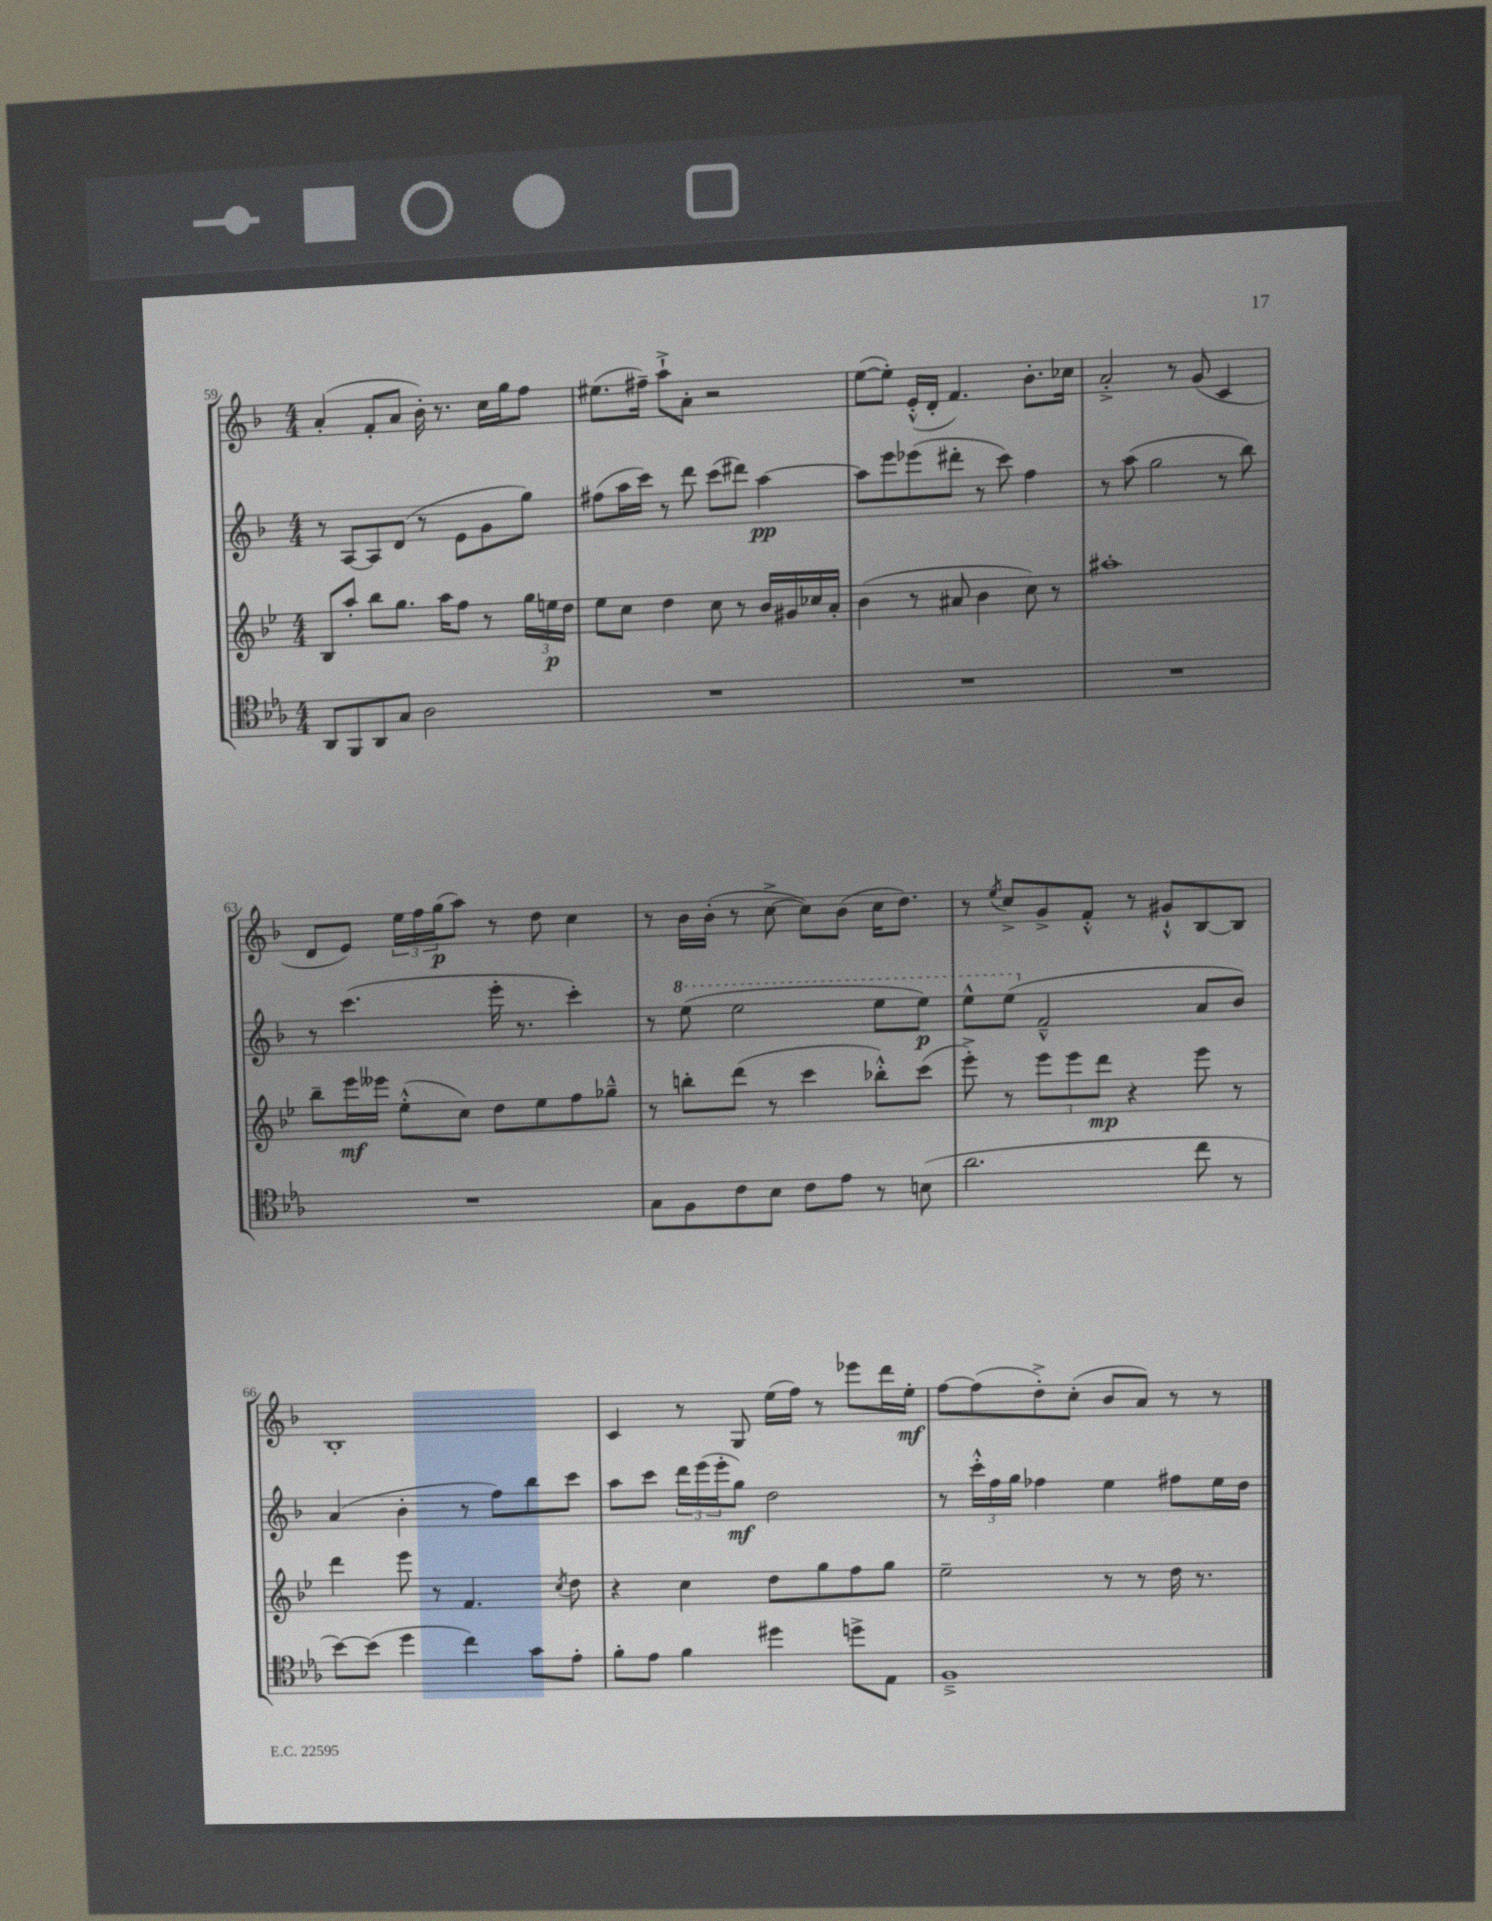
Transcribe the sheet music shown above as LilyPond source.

<<
\new StaffGroup <<
\new Staff = "s0" {
    \clef treble \key f \major \numericTimeSignature \time 4/4
    a'4-.( f'8-. a'8 bes'16-.) r8. c''16 g''16 f''8 |
    eis''8.( fis''16--) a''8-!-> a'8-. r2 |
    e''8~( e''8-.) e'16-.-^( d'16-. f'4.) bes'8.-. ces''16 |
    a'2-.-> r8 g'8( c'4 |
    d'8 e'8) \tuplet 3/2 { e''16 f''16 g''16\p( } a''8) r8 d''8 c''4 |
    r8 bes'16 bes'16-.( r8 c''8~-> c''8) bes'8( c''16 d''8.) |
    r8 \acciaccatura { e''8 } c''8-> g'8-> f'8-.-^ r8 gis'8-!-^ bes8~ bes8 |
    bes1-. |
    c'4 r8 g8 e''16( f''16) r8 ees'''8 d'''16 e''16-.\mf |
    f''8~ f''8( d''8-.->) c''8-.( bes'8 a'8) r8 r8 \bar "|." |
}
\new Staff = "s1" {
    \clef treble \key f \major \numericTimeSignature \time 4/4
    r8 a8~ a8 d'8( r8 e'8 g'8 g''8) |
    fis''8( a''16 c'''16) r8 d'''8 c'''8( dis'''8) a''4~\pp |
    a''8 e'''8 ees'''8( dis'''8-. r8 c'''8) f''4 |
    r8 a''8( g''2 r8 bes''8) |
    r8 c'''4.( e'''16-. r8. c'''4-.) |
    r8 \ottava #1 e'''8( e'''2 e'''8 e'''8\p) |
    e'''8-^ e'''8( \ottava #0 f'2---^ a'8 bes'8) |
    a'4( bes'4-. r8 f''8) bes''8 c'''8 |
    a''8 c'''8 \tuplet 3/2 { d'''16 e'''16( e'''16-. } g''8\mf) d''2 |
    r8 \tuplet 3/2 { c'''16-.-^ f''16 g''16 } fes''4 e''4 fis''8 e''16 d''16 \bar "|." |
}
\new Staff = "s2" {
    \clef treble \key bes \major \numericTimeSignature \time 4/4
    bes8 a''8-. bes''8 g''8. a''16 f''8 r8 \tuplet 3/2 { g''16 e''16\p d''16 } |
    ees''8 c''8 d''4 c''8 r8 bes'16 gis'16 ces''16 a'16-. |
    bes'4( r8 ais'8 bes'4 c''8) r8 |
    ais''1-. |
    bes''8-- ees'''16\mf eeses'''16 ees''8-.-^( c''8) d''8 ees''8 f''8 ges''8---^ |
    r8 b''8-. d'''8( r8 c'''4 bes''8-.-^) c'''8( |
    ees'''8-.->) r8 \tuplet 3/2 { ees'''8 ees'''8 d'''8\mp } r4 ees'''8 r8 |
    d'''4 ees'''8 r8 f'4. \acciaccatura { c''8 } d''8 |
    r4 c''4 d''8 g''8 f''8 g''8 |
    ees''2-- r8 r8 d''16 r8. \bar "|." |
}
\new Staff = "s3" {
    \clef tenor \key ees \major \numericTimeSignature \time 4/4
    aes,8 f,8 aes,8 g8 aes2 |
    R1 |
    R1 |
    R1 |
    R1 |
    g8 f8 c'8 bes8 c'8 ees'8 r8 b8( |
    aes'2. c''8 r8 |
    bes'8~) bes'8( d''4 c''4) g'8 ees'8-. |
    f'8-. ees'8 f'4 dis''4 d''8-> ees8 |
    f1---> \bar "|." |
}
>>
>>
\layout { \context { \Score currentBarNumber = #59 } }
